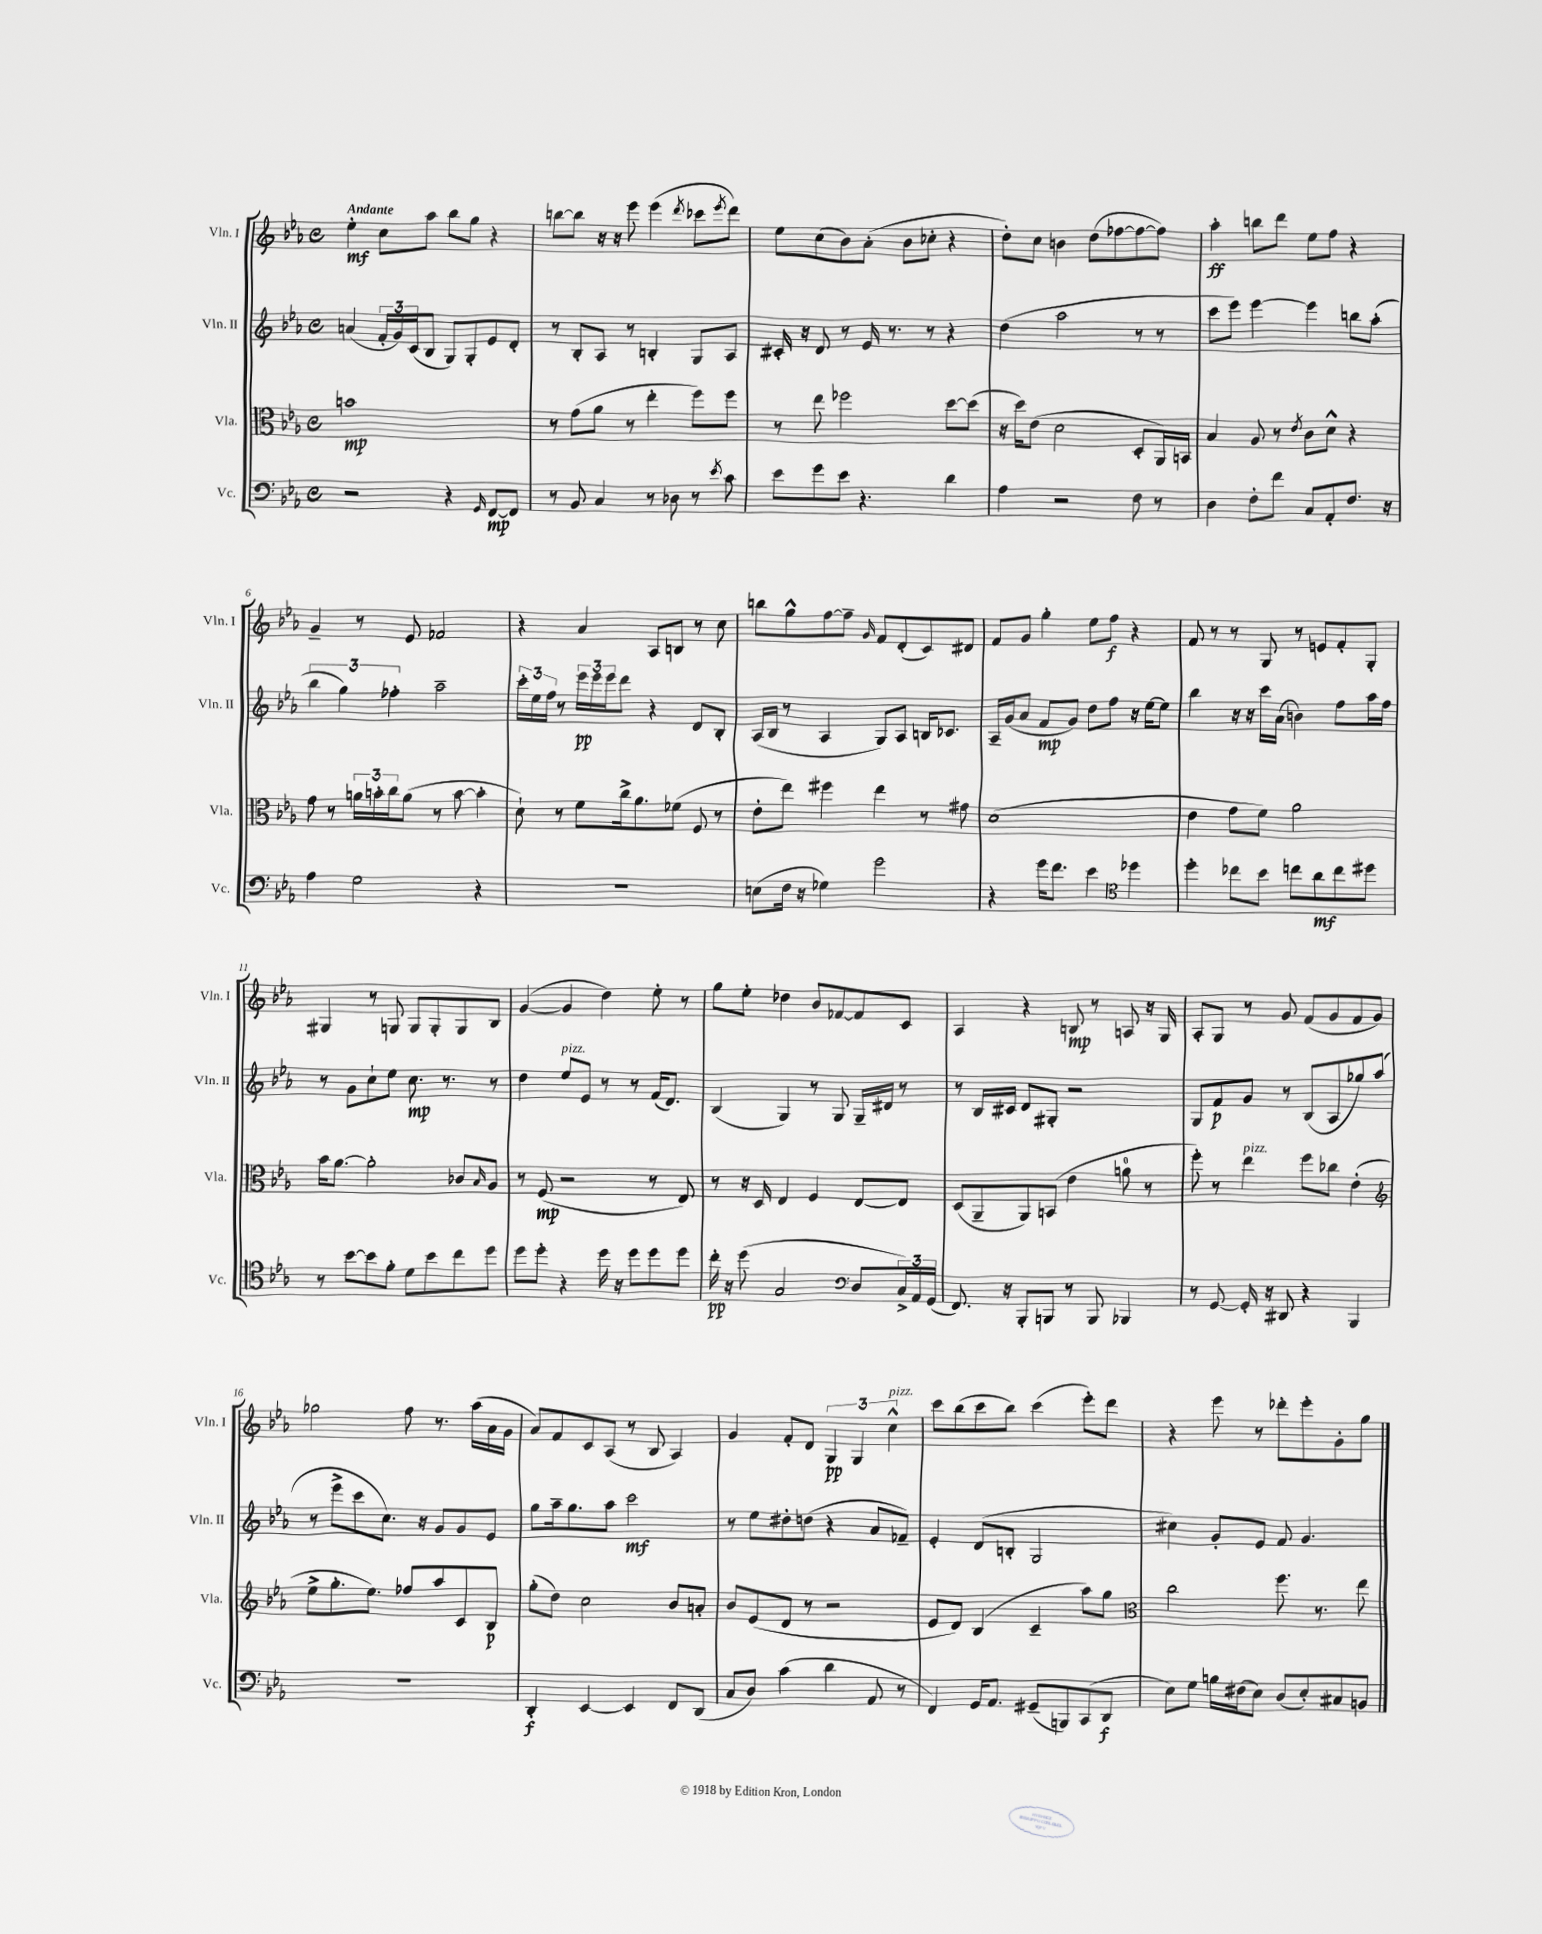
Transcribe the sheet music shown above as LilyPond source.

<<
\new StaffGroup <<
\new Staff = "s0" \with { instrumentName = "Vln. I" shortInstrumentName = "Vln. I" } {
    \clef treble \key ees \major \defaultTimeSignature \time 4/4 \tempo "Andante"
    ees''4-.\mf c''8 aes''8 bes''8 g''8 r4 |
    b''8~ b''8 r16 r16 ees'''8 ees'''4( \acciaccatura { d'''8 } ces'''8 \acciaccatura { ees'''8 } d'''8) |
    ees''8 c''8( bes'8) aes'8-.( bes'8 ces''8-. r4 |
    d''8-.) c''8 b'4 d''8( fes''8~ fes''8~ fes''8) |
    aes''4-.\ff b''8 d'''8 ees''8 f''8 r4 |
    g'4-- r8 ees'8 fes'2 |
    r4 aes'4 aes8 b8 r8 c''8 |
    b''8 g''8-^ f''8~ f''8-- \grace { g'16 } f'8 d'8-.( c'8) dis'8 |
    f'8 g'8 g''4-. ees''8 f''8\f r4 |
    f'8 r8 r8 g8 r8 e'8 f'8-. g8-. |
    gis4 r8 g8 g8 g8-. g8 bes8 |
    g'4~( g'4 d''4) ees''8-. r8 |
    g''8 ees''8-. des''4 bes'8 fes'8~ fes'8 c'8 |
    aes4 r4 b8\mp r8 a8 r16 g16 |
    aes8-. g8 r8 g'8 f'8( g'8 f'8 g'8) |
    ges''2 f''8 r8. aes''16( aes'16 g'16 |
    aes'8) f'8 c'8 aes8( r8 bes8 aes4) |
    g'4 f'8-. d'8 \tuplet 3/2 { g4\pp g4 c''4-^^\markup { \italic "pizz." } } |
    c'''8 bes''8( c'''8 bes''8) c'''4( ees'''8-.) d'''8 |
    r4 ees'''8 r8 des'''8-. ees'''8-. g'8-. g''8 \bar "|." |
}
\new Staff = "s1" \with { instrumentName = "Vln. II" shortInstrumentName = "Vln. II" } {
    \clef treble \key ees \major \defaultTimeSignature \time 4/4
    a'4( \tuplet 3/2 { f'16-. g'16) c'16( } bes8 g8) g8-. ees'8 d'8-. |
    r8 bes8-. aes8 r8 b4-. g8 aes8 |
    cis'16-. r16 d'8 r8 ees'16 r8. r8 r4 |
    d''4( aes''2 r8 r8 |
    c'''8 ees'''8) ees'''4~ ees'''4 b''8 aes''8-.( |
    \tuplet 3/2 { bes''4 g''4) fes''4-. } aes''2-- |
    \tuplet 3/2 { c'''16-. ees''16 f''16 } r8 \tuplet 3/2 { ees'''16\pp ees'''16 ees'''16 } d'''8 r4 d'8 bes8-. |
    aes16( bes16 r8 aes4 g8) aes8 b16 ces'8. |
    aes16-- g'16( aes'8 f'8\mp g'8) d''8 f''8 r16 ees''16~ ees''8 |
    bes''4 r16 r16 c'''16 aes'16( b'4) f''8 aes''16 f''16 |
    r8 g'8 c''8-! ees''8 c''8.\mp r8. r8 |
    d''4 ees''8^\markup { \italic "pizz." } ees'8 r8 r8 f'16( d'8.) |
    bes4( g4) r8 g8 g16-- dis'16 r8 |
    r8 bes16 cis'16 d'8 gis8-. r2 |
    g8 f'8\p g'8 r8 bes8( aes8 ges''8) aes''8( |
    r8 ees'''8-> c'''8 c''8.) r16 g'8 g'8 ees'8 |
    g''8 aes''16-- g''8. aes''8 c'''2\mf |
    r8 ees''8 dis''8-. d''8( r4 aes'8 fes'8--) |
    ees'4-. d'8( b8-. g2 |
    cis''4) g'8-. ees'8 f'8 g'4. \bar "|." |
}
\new Staff = "s2" \with { instrumentName = "Vla." shortInstrumentName = "Vla." } {
    \clef alto \key ees \major \defaultTimeSignature \time 4/4
    b'1\mp |
    r8 g'8( aes'8 r8 ees''4-. f''8) f''8 |
    r8 ees''8 fes''2 d''8~ d''8( |
    r16 d''16) ees'8( d'2 d8-. aes,16) b,16 |
    bes4 aes8 r8 \acciaccatura { ees'8 } c'8 d'8-^ r4 |
    g'8 r8 \tuplet 3/2 { a'16 b'16-. c''16 } a'8( r8 b'8~ b'4-. |
    d'8-!) r8 f'8 c''16-> aes'8. fes'8( f8 r8 |
    ees'8-. ees''8) fis''4 ees''4 r8 gis'8 |
    d'1( |
    ees'4 g'8 f'8) aes'2 |
    bes'16 aes'8.~ aes'2-. ces'8 \grace { bes16 } aes8 |
    r8 f8\mp( r2 r8 ees8) |
    r8 r16 d16 ees4 f4 ees8~ ees8 |
    d8( aes,8-- aes,8) b,8( ees'4 a'8-0 r8 |
    f''8-.) r8 ees''4^\markup { \italic "pizz." } f''8 ces''8 ees'4-.( |
    \clef treble ees''8-> g''8.-. ees''8.) fes''8 aes''8 c'8 bes8\p |
    g''8-.( d''8) c''2 bes'8 a'8-. |
    bes'8 ees'8( d'8 r8 r2 |
    ees'8 d'8) bes4( c'4-- aes''8) g''8 |
    \clef alto c''2 f''8. r8. ees''8 \bar "|." |
}
\new Staff = "s3" \with { instrumentName = "Vc." shortInstrumentName = "Vc." } {
    \clef bass \key ees \major \defaultTimeSignature \time 4/4
    r2 r4 \grace { g,16 } f,8~\mp f,8 |
    r8 bes,8 c4 r8 des8 r8 \acciaccatura { ees'8 } c'8 |
    ees'8 g'8 ees'8 r4. d'4 |
    aes4 r2 f8 r8 |
    d4 f8-. f'8 c8 aes,8-. f8. r16 |
    aes4 g2 r4 |
    R1 |
    e8( f16 r16 ges4) g'2 |
    r4 g'16 f'8. ees'4 \clef tenor des''4 |
    d''4-. ces''8 bes'8 c''8 aes'8\mf c''8 dis''8 |
    r8 bes'8~ bes'8 f'8-. d'8 bes'8 c''8 d''8 |
    d''8 d''8-. r4 d''16 r16 d''8 d''8 d''8 |
    c''16-.\pp r16 d''8( g2 \clef bass d8 \tuplet 3/2 { c16->) aes,16 g,16( } |
    f,8.) r16 bes,,8-. b,,8 r8 b,,8 bes,,4 |
    r8 g,8~ g,16-. r16 dis,8 r4 bes,,4 |
    R1 |
    d,4-.\f ees,4~ ees,4 f,8 d,8( |
    c8 d8) c'4( d'4 aes,8 r8 |
    f,4) g,16 aes,8. gis,8--( b,,8) c,8( d,8\f |
    ees8) g8 b16 fis16( ees8) d8( ees8-.) cis8 b,8 \bar "|." |
}
>>
>>
